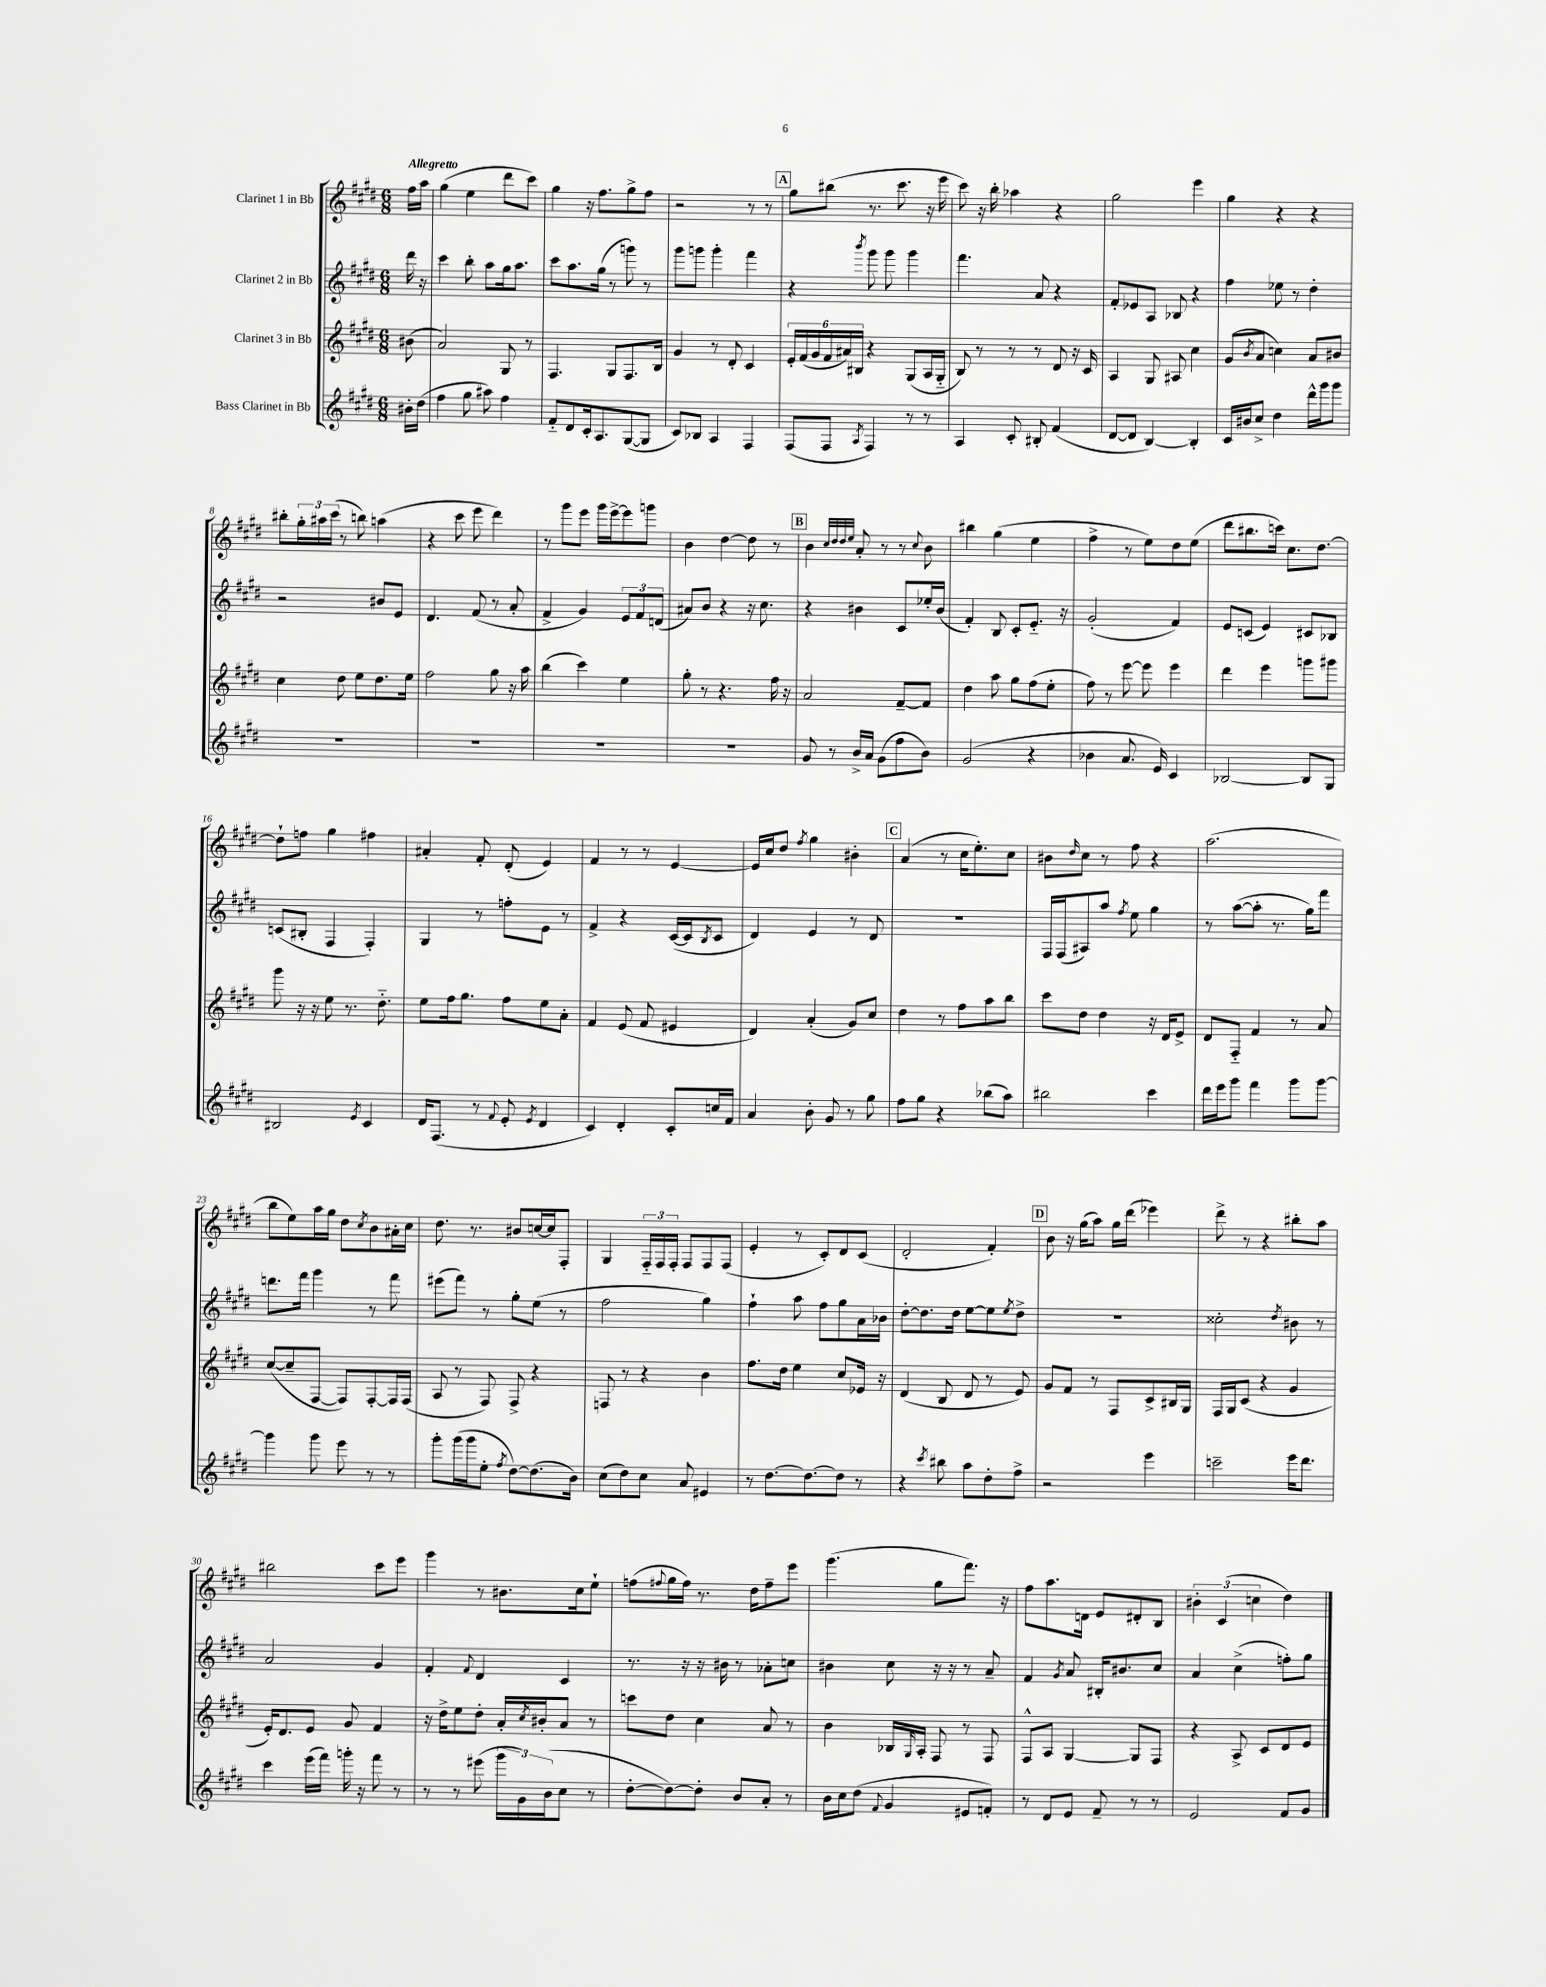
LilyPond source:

<<
\new StaffGroup <<
\new Staff = "s0" \with { instrumentName = "Clarinet 1 in Bb" } {
    \clef treble \key e \major \numericTimeSignature \time 6/8 \partial 8 \tempo "Allegretto"
    fis''16 a''16 |
    gis''4( e''4 dis'''8 cis'''8) |
    gis''4 r16 fis''8. gis''8-> fis''8 |
    r2 r8 r8 |
    \mark \markup { \box "A" } gis''8 bis''8( r8. cis'''8. r16 e'''16 |
    cis'''8) r16 b''16-. aes''4 r4 |
    gis''2 e'''4 |
    gis''4 r4 r4 |
    bis''8-. \tuplet 3/2 { gis''16-. ais''16 cis'''16( } r8 b''8) a''4( |
    r4 cis'''8 e'''8 dis'''4) |
    r8 gis'''8 e'''8 gis'''16 e'''16~-> e'''8 g'''8 |
    b'4 dis''4~ dis''8 r8 |
    \mark \markup { \box "B" } b'4 \grace { cis''32 dis''32 dis''32 e''32 } a'8-. r8 r8 \appoggiatura { cis''8 } b'8 |
    bis''4 gis''4( e''4 |
    fis''4-> r8 e''8) dis''8 e''8( |
    dis'''8 bis''8. c'''16) cis''8. dis''8.~ |
    dis''8-! f''8 gis''4 fis''4 |
    ais'4-. fis'8-. dis'8-.( e'4) |
    fis'4 r8 r8 e'4~ |
    e'16 cis''16 dis''8 \acciaccatura { fis''8 } gis''4 bis'4-. |
    \mark \markup { \box "C" } a'4( r8 cis''16 e''8.-.) cis''8 |
    bis'8 \grace { dis''16 } cis''8 r8 fis''8 r4 |
    a''2.( |
    b''8 e''8) a''16 gis''16 dis''8 \acciaccatura { cis''8 } b'8 ais'16-. cis''16 |
    dis''8. r8. bis'8 c''16~ c''16 fis8-. |
    gis4 \tuplet 3/2 { fis16-_ fis16 fis16-. } fis8 fis8 fis8( |
    e'4-. r8 cis'8-.) dis'8 cis'8( |
    dis'2-. fis'4-.) |
    \mark \markup { \box "D" } b'8 r16 gis''16( a''8) gis''16 dis'''16( ees'''4) |
    dis'''8-> r8 r4 bis''8-. a''8 |
    bis''2 cis'''8 e'''8 |
    gis'''4 r8 bis'8. cis''16 e''8-! |
    f''8( \appoggiatura { fis''8 } gis''16 fis''16) r8. dis''16 fis''8-- e'''8 |
    gis'''4.( gis''8 fis'''8.) r16 |
    fis''8 a''8. d'16 e'8 dis'8-. b8 |
    \tuplet 3/2 { bis'4-. cis'4( c''4 } dis''4) \bar "|." |
}
\new Staff = "s1" \with { instrumentName = "Clarinet 2 in Bb" } {
    \clef treble \key e \major \numericTimeSignature \time 6/8 \partial 8
    dis'''16 r16 |
    cis'''4 b''8-. a''8 gis''16 a''8. |
    cis'''8 a''8. gis''16( r8 g'''8) r8 |
    gis'''8 g'''8 g'''4-. fis'''4 |
    \mark \markup { \box "A" } r4 \acciaccatura { b'''8 } gis'''8 gis'''8 gis'''4 |
    fis'''4. a'8 r4 |
    fis'8-. ees'8 a8 bes8 r4 |
    fis''4 ees''8 r8 dis''4-. |
    r2 bis'8 e'8 |
    dis'4. fis'8( r8 a'8-. |
    fis'4-> gis'4) \tuplet 3/2 { e'8 fis'8 d'8( } |
    ais'8) b'8 r4 r16 cis''8. |
    \mark \markup { \box "B" } r4 bis'4 cis'8 ees''16-. bis'16( |
    fis'4-.) b8 cis'8-. e'8.-_ r16 |
    gis'2-.( fis'4) |
    e'8 c'8( e'4) cis'8 bes8 |
    c'8( bis8-. fis4 fis4-.) |
    gis4 r8 f''8-. e'8 r8 |
    fis'4-> r4 cis'16~( cis'16 \acciaccatura { b8 } cis'8 |
    dis'4) e'4 r8 dis'8 |
    \mark \markup { \box "C" } R2. |
    fis16 fis16( ais8) a''8 \acciaccatura { fis''8 } e''8 gis''4 |
    r8 a''8~( a''8-. r8. gis''16) fis'''8 |
    d'''8. fis'''16 gis'''4 r8 fis'''8 |
    eis'''8( fis'''8) r8 gis''8-. e''8( r8 |
    fis''2 gis''4) |
    fis''4-! a''8 fis''8 gis''8 a'16 bes'16 |
    dis''8~-. dis''8. dis''16 e''8~ e''8 \acciaccatura { e''8 } dis''8-> |
    \mark \markup { \box "D" } R2. |
    cisis''2-. \acciaccatura { dis''8 } bis'8 r8 |
    a'2 gis'4 |
    fis'4-. \appoggiatura { fis'8 } dis'4 cis'4 |
    r8. r16 r16 bis'16 r8 aes'8-. c''8 |
    bis'4 cis''8 r16 r16 r8 a'8-- |
    fis'4 \acciaccatura { gis'8 } a'8 bis16-. bis'8. cis''8 |
    a'4 cis''4->( f''8-.) gis''8 \bar "|." |
}
\new Staff = "s2" \with { instrumentName = "Clarinet 3 in Bb" } {
    \clef treble \key e \major \numericTimeSignature \time 6/8 \partial 8
    bis'8( |
    a'2) gis8 r8 |
    fis4. gis8 fis8. b16 |
    gis'4 r8 dis'8-. cis'4 |
    \mark \markup { \box "A" } \tuplet 6/4 { e'16-. fis'16( gis'16 fis'16 ais'16) bis16 } r4 gis8( a16 gis16-_ |
    b8) r8 r8 r8 dis'8 r16 cis'16 |
    a4 gis8 ais8 cis''4 |
    gis'8( \acciaccatura { b'8 } a'8 c''4) a'8 bis'8 |
    cis''4 dis''8 e''8 dis''8. e''16 |
    fis''2 gis''8 r16 a''16 |
    b''4( cis'''4) e''4 |
    gis''8-. r8 r4. fis''16 r16 |
    \mark \markup { \box "B" } a'2 fis'8~-- fis'8 |
    dis''4 a''8 gis''8 fis''8( e''8-. |
    fis''8) r8 e'''8~ e'''8 e'''4 |
    dis'''4 e'''4 g'''8 gis'''8 |
    gis'''8 r16 r16 e''8 r8. dis''8.-_ |
    e''8 fis''16 gis''8. fis''8 e''8 a'8-. |
    fis'4 e'8( fis'8 eis'4 |
    dis'4) a'4-.( gis'8) cis''8 |
    \mark \markup { \box "C" } dis''4 r8 fis''8 a''8 b''8 |
    cis'''8 dis''8 dis''4 r16 dis'16 e'8-> |
    dis'8 fis8-_ fis'4 r8 a'8 |
    cis''8~( cis''8-- fis8~ fis8) fis8~-. fis16 fis16( |
    a8 r8 fis8) fis8-> r4 |
    f8 r8 r4 b'4 |
    fis''8. dis''16 e''4 cis''8 ees'16 r16 |
    dis'4( b8 dis'8 r8 e'8) |
    \mark \markup { \box "D" } gis'8 fis'8 r8 fis8 cis'8-> bis16 gis16 |
    fis16 gis16 cis'8( r4 gis'4 |
    e'16-.) dis'8. e'8 gis'8 fis'4 |
    r16 dis''16-> e''8 dis''8-. a'16-. \acciaccatura { cis''8 } bis'16-. a'8 r8 |
    c'''8 dis''8 cis''4 a'8 r8 |
    b'4 bes16 \grace { gis16 } a16-. fis8 r8 fis8 |
    fis8-^ a8 gis4~ gis8 fis8 |
    r4 a8-> cis'8 dis'8 e'8 \bar "|." |
}
\new Staff = "s3" \with { instrumentName = "Bass Clarinet in Bb" } {
    \clef treble \key e \major \numericTimeSignature \time 6/8 \partial 8
    bis'16-. dis''16( |
    fis''4 gis''8 ais''8) fis''4 |
    fis'8-_ dis'8 cis'16-. a8. gis8~( gis8 |
    cis'8) bes8 a4 fis4 |
    \mark \markup { \box "A" } fis8( fis8 \acciaccatura { a8 } fis4) r8 r8 |
    a4 cis'8-. bis8-. fis'4( |
    dis'8~ dis'8 b4~) b4-. |
    cis'16 bis'16 cis''8-> dis''4 dis'''16-^ gis'''16 gis'''8 |
    R2. |
    R2. |
    R2. |
    R2. |
    \mark \markup { \box "B" } gis'8 r8 b'16-> a'16 gis'8( fis''8 b'8) |
    gis'2( r4 |
    bes'4 a'8. e'16) cis'4 |
    bes2~ bes8 gis8 |
    bis2 \acciaccatura { e'8 } cis'4 |
    dis'16 fis8.( r8 \appoggiatura { fis'8 } e'8-. \acciaccatura { e'8 } dis'4 |
    cis'4) dis'4-. cis'8-. c''16 fis'16 |
    a'4 b'8-. gis'8 r8 gis''8 |
    \mark \markup { \box "C" } fis''8 gis''8 r4 bes''8( a''8) |
    bis''2 cis'''4 |
    dis'''16 e'''16 gis'''8 fis'''4 gis'''8 gis'''8~ |
    gis'''4 gis'''8 e'''8 r8 r8 |
    gis'''8-. gis'''16( gis'''16 e''8-. \acciaccatura { fis''8 } dis''8~) dis''8.( b'16) |
    cis''8( dis''8) cis''8 a'8 eis'4 |
    r8 dis''8.~ dis''8.~ dis''8 r8 |
    r4 \acciaccatura { cis'''8 } bis''8 a''8 dis''8-. fis''8-> |
    \mark \markup { \box "D" } r2 e'''4 |
    c'''2-- e'''16 dis'''8. |
    cis'''4 e'''16( fis'''16) g'''16-. r16 fis'''8 r8 |
    r8 r8 eis'''8( \tuplet 3/2 { gis'''16 gis'16) b'16( } cis''8 r8 |
    dis''8~-. dis''8~) dis''8-. b'8 a'8-. r8 |
    b'16 cis''16 dis''8( \appoggiatura { fis'8 } gis'4 eis'8 f'8-.) |
    r8 dis'8 e'8 fis'8-- r8 r8 |
    e'2 fis'8 gis'8 \bar "|." |
}
>>
>>
